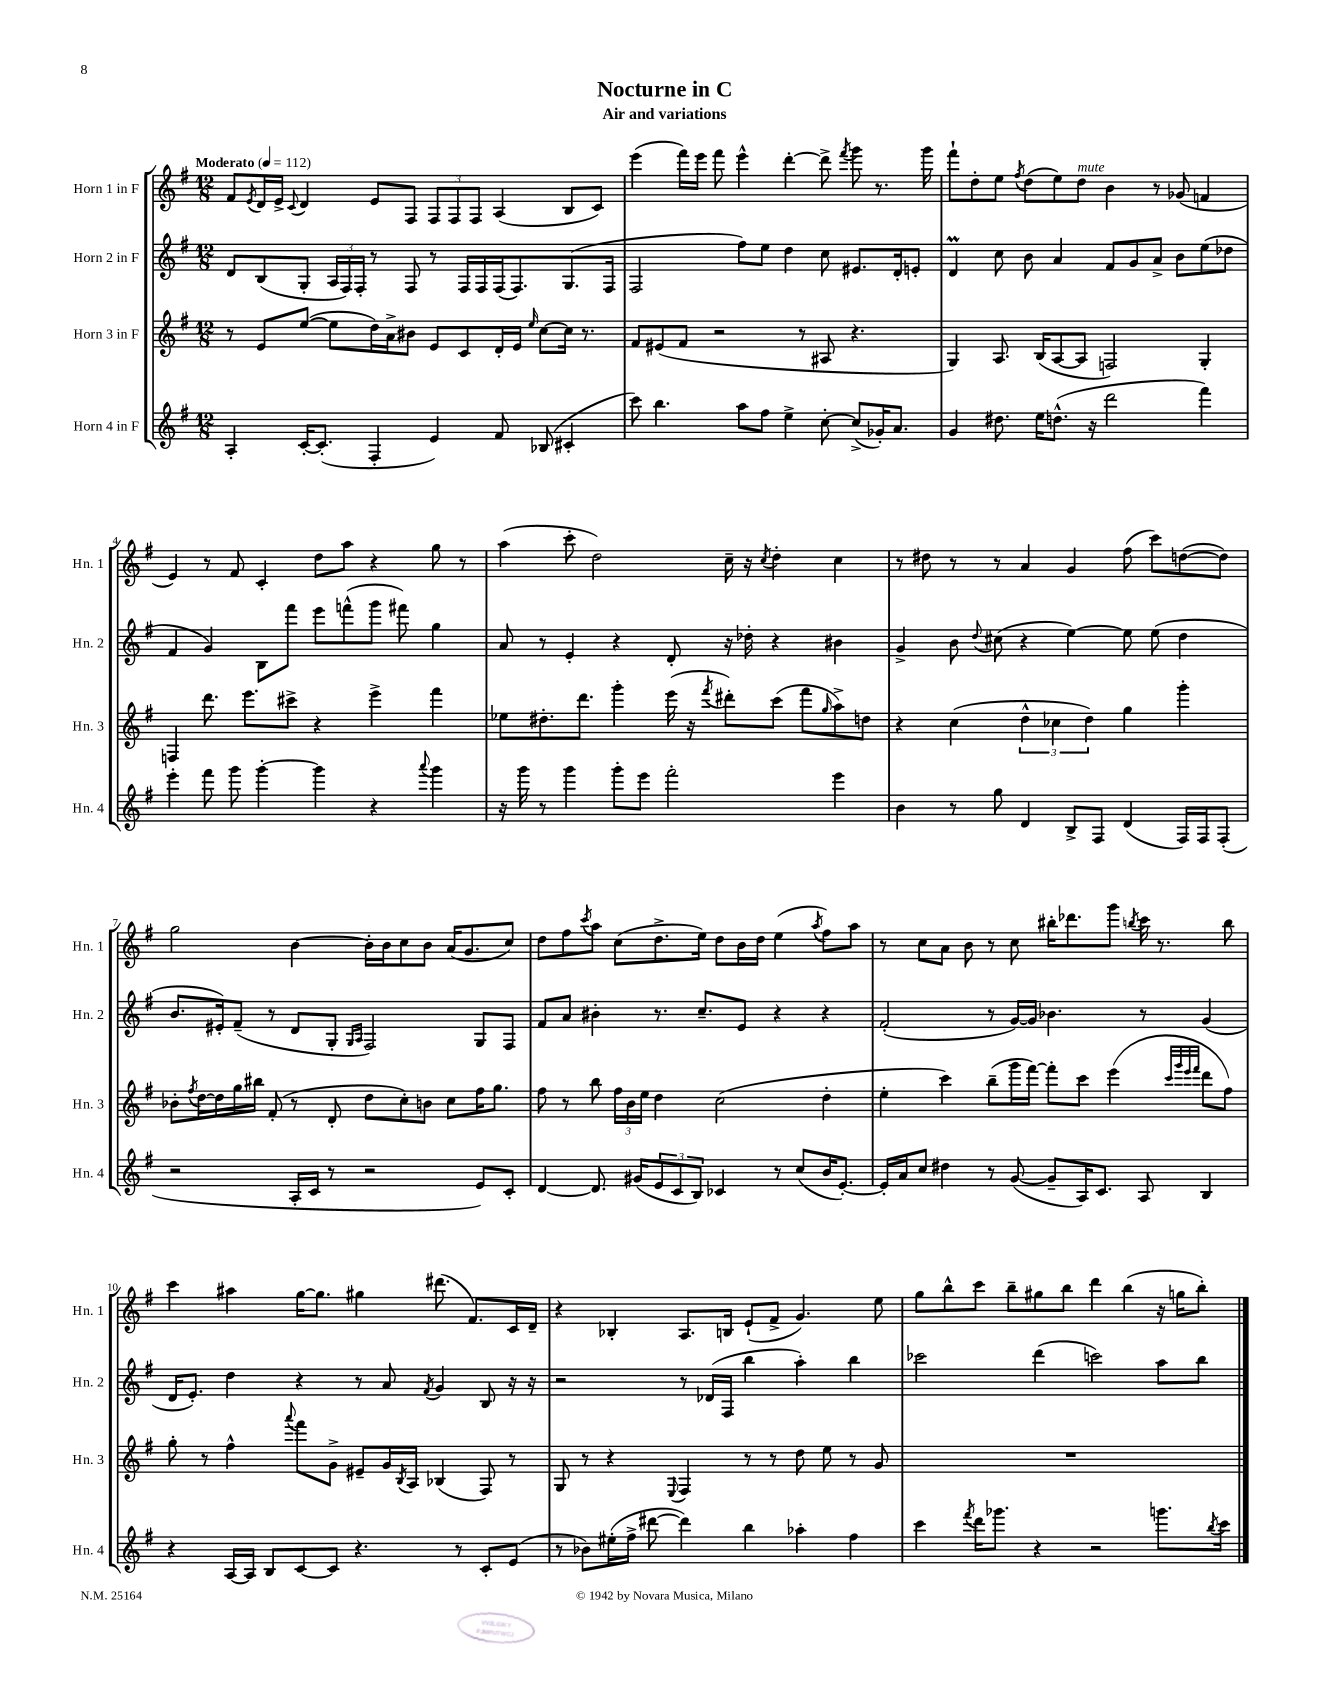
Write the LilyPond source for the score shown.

\header { title = "Nocturne in C" subtitle = "Air and variations" }
<<
\new StaffGroup <<
\new Staff = "s0" \with { instrumentName = "Horn 1 in F" shortInstrumentName = "Hn. 1" } {
    \clef treble \key g \major \numericTimeSignature \time 12/8 \tempo "Moderato" 4 = 112
    fis'8 \acciaccatura { e'8 } d'16 e'16-> \appoggiatura { c'8 } d'4 e'8 fis8 \tuplet 3/2 { fis8 fis8 fis8 } a4( b8 c'8) |
    e'''4( fis'''16) e'''16 fis'''8 e'''4-^ d'''4~-. d'''8-> \acciaccatura { fis'''8 } g'''8 r8. g'''16 |
    fis'''8-! d''8-. e''8 \acciaccatura { fis''8 } d''8( e''8) d''8^\markup { \italic "mute" } b'4 r8 ges'8( f'4 |
    e'4) r8 fis'8 c'4-. d''8 a''8 r4 g''8 r8 |
    a''4( c'''8-. d''2) c''16-- r16 \acciaccatura { c''8 } d''4-. c''4 |
    r8 dis''8 r8 r8 a'4 g'4 fis''8( c'''8) d''8~( d''8) |
    g''2 b'4~ b'16-. b'16 c''8 b'8 a'16( g'8. c''8) |
    d''8 fis''8 \acciaccatura { c'''8 } a''8 c''8( d''8.-> e''16) d''8 b'16 d''16 e''4( \acciaccatura { a''8 } fis''8) a''8 |
    r8 c''8 a'8 b'8 r8 c''8 bis''16-. des'''8. g'''8 \acciaccatura { b''8 } c'''16 r8. b''8 |
    c'''4 ais''4 g''16~ g''8. gis''4 dis'''8.( fis'8.) c'16 d'16-- |
    r4 bes4-. a8. b16 e'8-!( fis'8-> g'4.) e''8 |
    g''8 b''8-^ c'''8 b''8-- gis''8 b''8 d'''4 b''4( r16 g''16 b''8-.) \bar "|." |
}
\new Staff = "s1" \with { instrumentName = "Horn 2 in F" shortInstrumentName = "Hn. 2" } {
    \clef treble \key g \major \numericTimeSignature \time 12/8
    d'8 b8( g8-. \tuplet 3/2 { a16 fis16) fis16-. } r8 fis8 r8 fis16 fis16 fis16( fis8.) g8.( fis16 |
    fis2 fis''8) e''8 d''4 c''8 eis'8. d'16-. e'8-. |
    d'4\prall c''8 b'8 a'4 fis'8 g'8 a'8-> b'8 e''8( des''8 |
    fis'4 g'4) b8 fis'''8 e'''8 f'''8-^( g'''8 fis'''8) g''4 |
    a'8 r8 e'4-. r4 d'8-. r16 des''16-. r4 bis'4 |
    g'4-> b'8 \appoggiatura { d''8 } cis''8( r4 e''4~) e''8 e''8( d''4 |
    b'8. eis'16-.) fis'8--( r8 d'8 g8-. \grace { g16 a16 } fis2) g8 fis8 |
    fis'8 a'8 bis'4-. r8. c''8.-- e'8 r4 r4 |
    fis'2-.( r8 g'16~) g'16 bes'4. r8 g'4( |
    d'16 e'8.-.) d''4 r4 r8 a'8 \acciaccatura { fis'8 } g'4 b8 r16 r16 |
    r2 r8 des'16( fis16 b''4 a''4-.) b''4 |
    ces'''2 d'''4( c'''2) a''8 b''8 \bar "|." |
}
\new Staff = "s2" \with { instrumentName = "Horn 3 in F" shortInstrumentName = "Hn. 3" } {
    \clef treble \key g \major \numericTimeSignature \time 12/8
    r8 e'8 e''8~( e''8 d''16) a'16-> bis'8 e'8 c'8 d'16-. e'16 \grace { e''16 } c''8~ c''16 r8. |
    fis'8 eis'8( fis'8 r2 r8 ais8 r4. |
    g4) a8. b16( a8~ a8 f2) g4-. |
    f4 d'''8. e'''8. cis'''8-> r4 e'''4-> fis'''4 |
    ees''8 dis''8.-. d'''8. g'''4-. e'''16( r16 \acciaccatura { fis'''8 } dis'''8-.) c'''8( fis'''8 \grace { g''16 } a''8->) d''8 |
    r4 c''4( \tuplet 3/2 { d''4-^ ces''4 d''4) } g''4 g'''4-. |
    bes'8-. \acciaccatura { fis''8 } d''16~ d''16 g''16 bis''16 fis'8-.( r8 d'8-. d''8 c''8-.) b'8 c''8 fis''16 g''8. |
    fis''8 r8 b''8 \tuplet 3/2 { fis''16 b'16 e''16 } d''4 c''2( d''4-. |
    e''4-. c'''4) b''8--( g'''16 fis'''16~) fis'''8-. c'''8 e'''4( \grace { c'''32 g'''32 e'''32 fis'''32 } d'''8 fis''8) |
    g''8-. r8 fis''4-^ \appoggiatura { a'''8 } fis'''8 g'8-> eis'8-- g'16 \acciaccatura { b8 } a16 bes4( fis8) r8 |
    g8 r8 r4 \appoggiatura { e8 } fis4 r8 r8 d''8 e''8 r8 g'8 |
    R1. \bar "|." |
}
\new Staff = "s3" \with { instrumentName = "Horn 4 in F" shortInstrumentName = "Hn. 4" } {
    \clef treble \key g \major \numericTimeSignature \time 12/8
    a4-. c'16~-. c'8.-.( fis4-. e'4) fis'8 bes8( cis'4-. |
    c'''8) b''4. a''8 fis''8 e''4-> c''8~-. c''8->( ges'16-.) a'8. |
    g'4 dis''8. e''16 d''8.-^( r16 d'''2 fis'''4) |
    e'''4-. fis'''8 g'''8 g'''4~-. g'''4 r4 \appoggiatura { a'''8 } g'''4 |
    r16 g'''16 r8 g'''4 g'''8-. e'''8 fis'''2-. e'''4 |
    b'4 r8 g''8 d'4 b8-> fis8 d'4( fis16) fis16 fis8-.( |
    r2 a16-. c'16 r8 r2 e'8) c'8-. |
    d'4~ d'8. gis'16( \tuplet 3/2 { e'8 c'8 b8) } ces'4 r8 c''8( b'16 e'8.~-.) |
    e'16-. a'16 c''8 dis''4 r8 g'8~( g'8-- a16) c'8. a8 b4 |
    r4 a16~ a16 b8 c'8~ c'8 r4. r8 c'8-. e'8( |
    r8 bes'8) eis''16-.( fis''16-> dis'''8~ dis'''4) b''4 aes''4-. fis''4 |
    c'''4 \acciaccatura { fis'''8 } d'''16 ges'''8. r4 r2 g'''8. \acciaccatura { b''8 } c'''16 \bar "|." |
}
>>
>>
